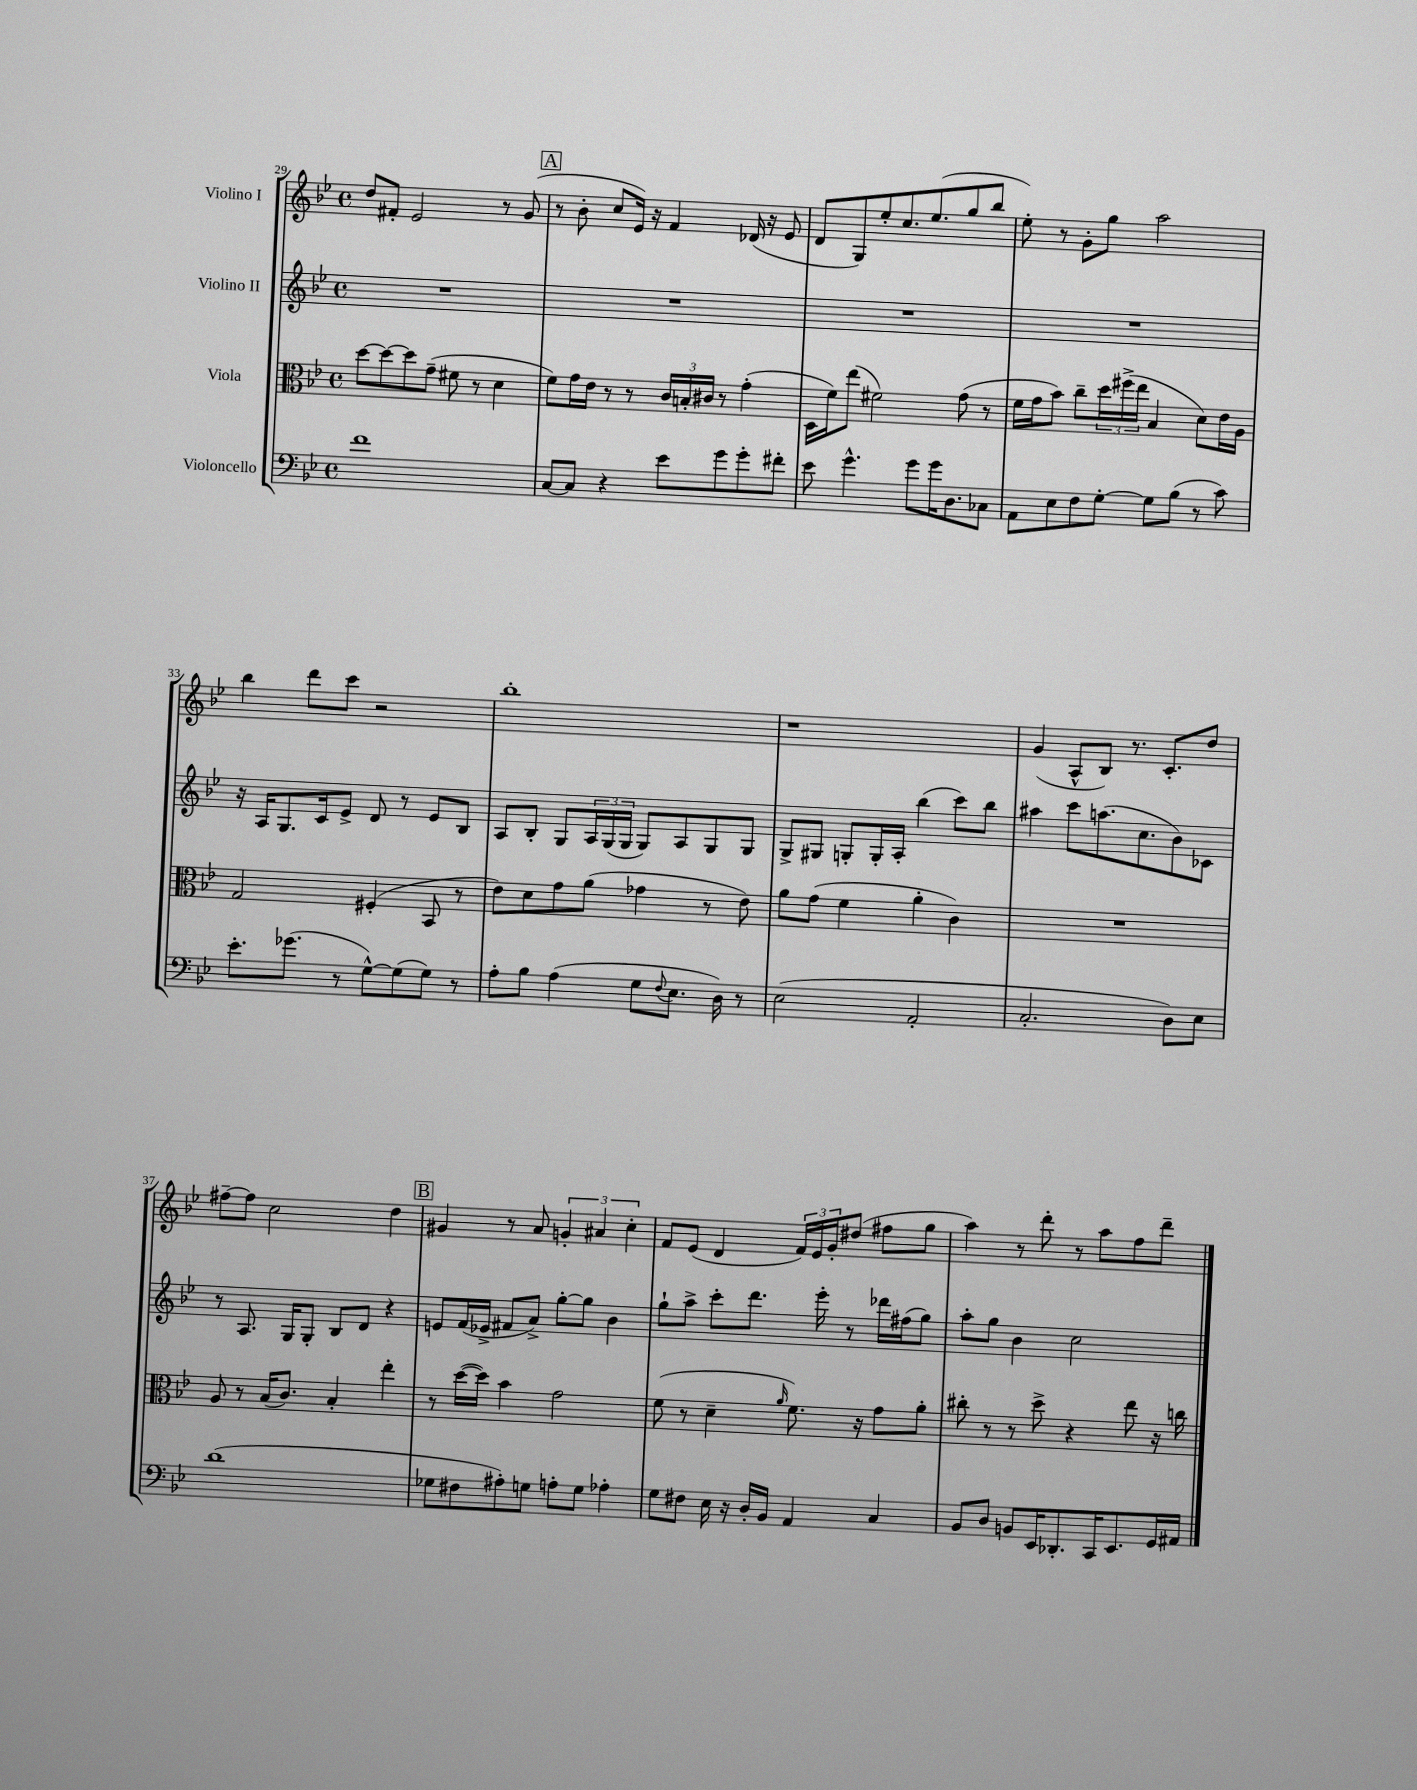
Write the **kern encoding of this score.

**kern	**kern	**kern	**kern
*part4	*part3	*part2	*part1
*staff4	*staff3	*staff2	*staff1
*I"Violoncello	*I"Viola	*I"Violino II	*I"Violino I
*clefF4	*clefC3	*clefG2	*clefG2
*k[b-e-]	*k[b-e-]	*k[b-e-]	*k[b-e-]
*M4/4	*M4/4	*M4/4	*M4/4
*met(c)	*met(c)	*met(c)	*met(c)
=29	=29	=29	=29
1f	[8dd\L	1r	8dd/L
.	8dd\_	.	8f#X'/J
.	8dd\]	.	2e-/
.	(8g~\J	.	.
.	8f#X\	.	.
.	8r	.	.
.	4d\	.	8r
.	.	.	(8g/
!!LO:REH:place=s1:t=A
=30	=30	=30	=30
[8C/L	8f\L)	1r	8r
8C/J]	16g\L	.	8b-'\
.	16e-\JJ	.	.
4r	8r	.	8cc/L
.	8r	.	16e-/Jk)
.	.	.	16r
8e-\L	24c/LL	.	4f/
.	24Bn'/	.	.
.	24c#X/JJ	.	.
8g\	8r	.	.
8g'\	(4g'\	.	(16d-X/
.	.	.	16r
8f#X'\J	.	.	8e-/
=31	=31	=31	=31
8e-\	16D\LL	1r	8d/L
.	16f\J)	.	.
4.g^^\	(8ee-\J	.	8G/)
.	2f#X\)	.	8ee-'/
.	.	.	8.cc/
8g\L	.	.	.
.	.	.	(8.ee-/
16g\K	.	.	.
8.D\	.	.	.
.	(8g\	.	8gg/
8C-X\J	8r	.	8bb-/J
=32	=32	=32	=32
8AA\L	16f\LL	1r	8ee-'\)
.	16g\J	.	.
8E-\	8b-\J)	.	8r
8F\	8cc~\L	.	8g'\L
[8G'\J	24dd\L	.	8gg\J
.	(24ff#X^\	.	.
.	24ee-\JJ	.	.
8G\L]	4B-/	.	2aa\
(8B-\J	.	.	.
8r	8d\L)	.	.
8c\)	16e-\L	.	.
.	16A\JJ	.	.
!!LO:LB:g=z
=33	=33	=33	=33
8.e-'\L	2G/	16r	4bb-\
.	.	16A/KL	.
.	.	8.G/	.
(8.g-X\J	.	.	.
.	.	.	8ddd\L
.	.	16c/k	.
8r	.	8e-^/J	8ccc\J
[8G^^\L)	(4F#X'/	8d/	2r
(8G\]	.	8r	.
8G\J)	8BB-/	8e-/L	.
8r	8r	8B-/J	.
=34	=34	=34	=34
8A'\L	8e-\L)	8A/L	1bb-'
8B-\J	8d\	8B-'/J	.
(4A\	8g\	8G/L	.
.	(8a\J	24A/L	.
.	.	(24G/	.
.	.	24G/JJ	.
8G\L	4g-X\	8G/L)	.
8qqF/	.	.	.
8.E-\J	.	8A/	.
.	8r	8G/	.
16D\)	.	.	.
8r	8e-\)	8G/J	.
=35	=35	=35	=35
(2E-\	8a\L	8G^/L	1r
.	(8g\J	8G#X/J	.
.	4f\	8Gn'/L	.
.	.	16G'/L	.
.	.	16A'/JJ	.
2AA'/	4a'\	(4bb-\	.
.	4c\)	8ccc\L)	.
.	.	8bb-\J	.
=36	=36	=36	=36
2.C'/	1r	4aa#X\	(4g/
.	.	8ccc\L	8A^^/L
.	.	(8.aan\	8B-/J)
.	.	.	8.r
.	.	8.cc\	.
.	.	.	8.c'/L
8D\L)	.	8b-\)	.
8E-\J	.	8c-X\J	8dd/J
!!LO:LB:g=z
=37	=37	=37	=37
(1d	8A/	8r	[8ff#X~\L
.	8r	8.A/	8ff#\J]
.	(16B-/KL	.	2cc\
.	8.c/J)	16G/KL	.
.	.	8G'/J	.
.	4B-'/	8B-/L	.
.	.	8d/J	.
.	4ee-'\	4r	4dd\
!!LO:REH:place=s1:t=B
=38	=38	=38	=38
8G-X\L	8r	8en/L	4g#X/
8F#X\	([16dd\LL	(16f/L	.
.	16dd\JJ])	16e-X^/JJ	.
8A#X'\)	4b-\	8f#X/L	8r
8Gn\J	.	8a^/J)	8a/
8An'\L	2g\	[8gg'\L	6gn'/
8G\J	.	8gg\J]	.
.	.	.	6a#X/
4A-X'\	.	4b-\	.
.	.	.	6cc'\
=39	=39	=39	=39
8G\L	(8f\	8gg`\L	8f/L
8F#X\J	8r	8aa^\J	(8e-/J
16E-\	4d~\	8ccc'\L	4d/
16r	.	.	.
16D'/LL	.	8.ddd\J	.
16BB-/JJ	.	.	.
.	16qqa/	.	.
4AA/	8.f\)	.	24f/LL)
.	.	.	24e-/
.	.	16eee-'\	.
.	.	.	24g'/J
.	.	8r	(8dd#X/J
.	16r	.	.
4C/	8g\L	16ddd-X\LL	8ff#X\L
.	.	(16ff#X\J	.
.	8a'\J	8gg\J)	8gg\J
=40	=40	=40	=40
8BB-/L	8cc#X'\	8aa'\L	4aa\)
8D/J	8r	8gg\J	.
8BBn/L	8r	4b-\	8r
16EE-/K	8dd^\	.	8ddd'\
8.DD-X'/	.	.	.
.	4r	2cc\	8r
16CC/K	.	.	8aa\L
8.EE-/	.	.	.
.	8ee-\	.	8ff\
16GG/L	16r	.	8ddd~\J
16AA#X/JJ	16ccn\	.	.
==	==	==	==
*-	*-	*-	*-
